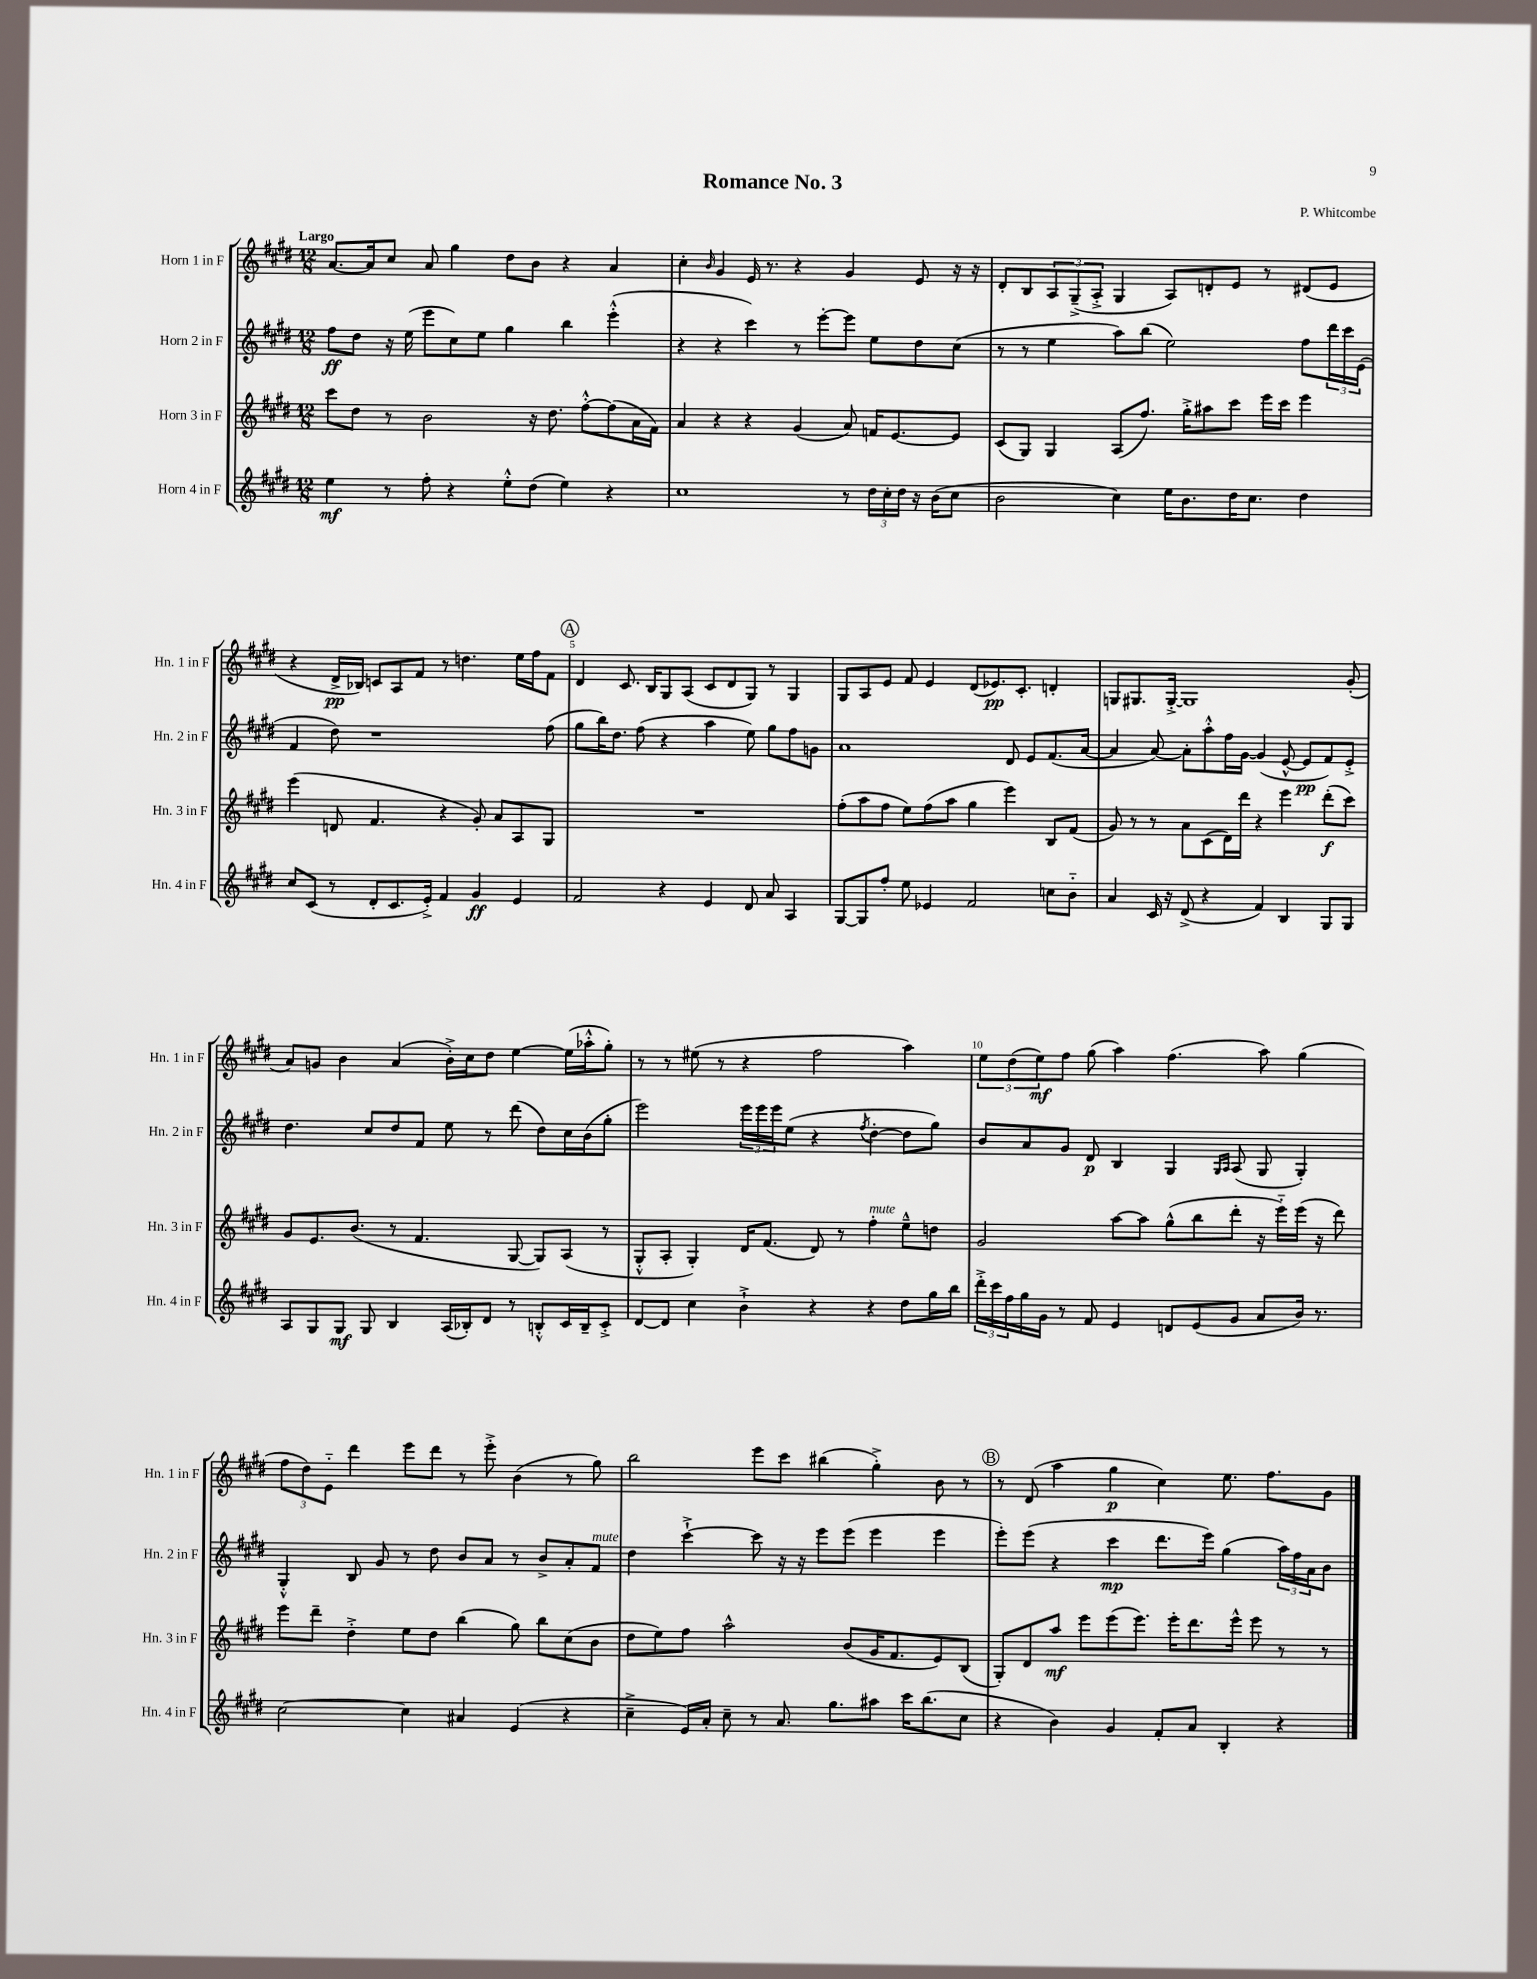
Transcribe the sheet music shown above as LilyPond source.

\header { title = "Romance No. 3" composer = "P. Whitcombe" }
<<
\new StaffGroup <<
\new Staff = "s0" \with { instrumentName = "Horn 1 in F" shortInstrumentName = "Hn. 1 in F" } {
    \clef treble \key e \major \numericTimeSignature \time 12/8 \tempo "Largo"
    a'8.~ a'16 cis''8 a'8 gis''4 dis''8 b'8 r4 a'4 |
    cis''4-. \grace { b'16 } gis'4 e'16 r8. r4 gis'4 e'8 r16 r16 |
    dis'8-. b8 \tuplet 3/2 { a8 gis8--->( a8-.-> } gis4 a8) d'8-. e'8 r8 dis'8( e'8 |
    r4 dis'16->\pp bes16) c'8 a8 fis'8 r8 d''4. e''16 fis''16 fis'8 |
    \mark \markup { \circle "A" } dis'4 cis'8. b16 gis8 a8( cis'8 dis'8 gis8) r8 gis4 |
    gis8 a8 e'8 fis'8 e'4 dis'8( ees'8.\pp) cis'8.-. d'4-. |
    g8 gis8. gis16~-.-> gis1 gis'8-.( |
    a'8) g'8 b'4 a'4( b'16-.->) cis''16 dis''8 e''4~ e''16( aes''16-.-^ gis''8-.) |
    r8 r8 eis''8( r8 r4 fis''2 a''4) |
    \tuplet 3/2 { e''8 dis''8( e''8\mf) } fis''8 gis''8( a''4) fis''4.( a''8) gis''4( |
    \tuplet 3/2 { fis''8 dis''8) e'8-_ } dis'''4 e'''8 dis'''8 r8 e'''8-.-> b'4( r8 gis''8) |
    b''2 e'''8 cis'''8 bis''4( gis''4-.->) b'8 r8 |
    \mark \markup { \circle "B" } r8 dis'8( a''4 gis''4\p cis''4) e''8. fis''8. gis'8 \bar "|." |
}
\new Staff = "s1" \with { instrumentName = "Horn 2 in F" shortInstrumentName = "Hn. 2 in F" } {
    \clef treble \key e \major \numericTimeSignature \time 12/8
    fis''8\ff dis''8 r16 e''16( e'''8 cis''8) e''8 gis''4 b''4 e'''4-.-^( |
    r4 r4 cis'''4) r8 e'''8~-. e'''8 e''8 dis''8 cis''8( |
    r8 r8 e''4 a''8) b''8( e''2) fis''8 \tuplet 3/2 { dis'''16 cis'''16 e'16( } |
    fis'4 dis''8) r1 fis''8( |
    \mark \markup { \circle "A" } gis''8 b''16) dis''8. fis''8( r4 a''4 e''8) gis''8 fis''8 g'8 |
    a'1 dis'8 e'8 fis'8.( a'16~ |
    a'4 a'8~) a'8-. a''8-.-^ fis''16 gis'16~ gis'4( e'8~-^ e'8\pp fis'8) e'8-.-> |
    dis''4. cis''8 dis''8 fis'8 e''8 r8 dis'''8( dis''8) cis''16 b'16( gis''8-. |
    e'''2) \tuplet 3/2 { e'''16 e'''16 e'''16 } e''8( r4 \acciaccatura { fis''8 } dis''4~-. dis''8 gis''8) |
    b'8 a'8 gis'8 dis'8\p b4 gis4 \grace { gis16 a16 } a8( gis8 gis4-.) |
    gis4-.-^ b8 gis'8 r8 dis''8 b'8 a'8 r8 b'8-> a'8-. fis'8^\markup { \italic "mute" } |
    dis''4 cis'''4~-!-> cis'''8 r16 r16 e'''8 e'''8( e'''4 e'''4 |
    \mark \markup { \circle "B" } e'''8-.) e'''8( r4 cis'''4\mp dis'''8. e'''16) gis''4( \tuplet 3/2 { a''16) fis''16 a'16 } b'8 \bar "|." |
}
\new Staff = "s2" \with { instrumentName = "Horn 3 in F" shortInstrumentName = "Hn. 3 in F" } {
    \clef treble \key e \major \numericTimeSignature \time 12/8
    cis'''8 dis''8 r8 b'2 r16 dis''8. fis''8~-.-^ fis''8( a'16 fis'16) |
    a'4 r4 r4 gis'4( a'8) f'16 e'8.~ e'8 |
    cis'8( gis8) gis4 a8( fis''8.) gis''16-.-> ais''8 cis'''8 e'''16 cis'''16 e'''4 |
    e'''4( d'8 fis'4. r4 gis'8-.) a'8 a8 gis8 |
    \mark \markup { \circle "A" } R1. |
    fis''8-.( a''8 fis''8 e''8) fis''8( a''8 gis''4 e'''4) b8 fis'8( |
    gis'8) r8 r8 a'8 cis'8( dis'16) dis'''16 r4 e'''4 dis'''8-.\f( cis'''8) |
    gis'8 e'8. b'8.( r8 fis'4. gis8~ gis8) a8( r8 |
    gis8-.-^ a8-. gis4-.) dis'16 fis'8.( dis'8) r8 fis''4-.^\markup { \italic "mute" } e''8---^ d''8 |
    gis'2 a''8~ a''8 gis''8-^( b''8 dis'''8-. r16 e'''16-_) e'''16( r16 dis'''8) |
    e'''8 dis'''8-- dis''4-.-> e''8 dis''8 b''4( gis''8) b''8 cis''8( b'8 |
    dis''8 e''8) fis''8 a''2-^ b'8( gis'16 fis'8. e'8) b8( |
    \mark \markup { \circle "B" } gis8-.) dis'8 a''8\mf e'''8 e'''8( e'''8.) e'''16-. dis'''8. e'''16-^ e'''8 r8 r8 \bar "|." |
}
\new Staff = "s3" \with { instrumentName = "Horn 4 in F" shortInstrumentName = "Hn. 4 in F" } {
    \clef treble \key e \major \numericTimeSignature \time 12/8
    e''4\mf r8 fis''8-. r4 e''8-.-^ dis''8( e''4) r4 |
    cis''1 r8 \tuplet 3/2 { dis''16 cis''16-. dis''16 } r16 b'16( cis''8 |
    b'2 cis''4) e''16 b'8. dis''16 cis''8. dis''4 |
    cis''8 cis'8( r8 dis'8-. cis'8. e'16-.->) fis'4 gis'4\ff e'4 |
    \mark \markup { \circle "A" } fis'2 r4 e'4 dis'8 a'8 a4 |
    gis8~ gis8 fis''8-. e''8 ees'4 fis'2 c''8 b'8-_ |
    a'4 cis'16 r16 dis'8->( r4 fis'4) b4 gis8 gis8 |
    a8 gis8 gis8\mf gis8 b4 a16( bes16-.) dis'8 r8 b8-.-^ cis'16 b16-- cis'8-.-> |
    dis'8~ dis'8 cis''4 b'4-!-> r4 r4 dis''8 gis''16 b''16 |
    \tuplet 3/2 { dis'''16-.-> cis'''16 fis''16 } gis''16 gis'16 r8 fis'8 e'4 d'8 e'8( gis'8 a'8 b'16) r8. |
    cis''2~ cis''4 ais'4 e'4( r4 |
    cis''4---> e'16) a'16-. cis''8-- r8 a'8. gis''8. ais''8 cis'''16 b''8.( cis''8 |
    \mark \markup { \circle "B" } r4 b'4) gis'4 fis'8-. a'8 b4-. r4 \bar "|." |
}
>>
>>
\layout { \context { \Score \override BarNumber.break-visibility = ##(#f #t #t) barNumberVisibility = #(every-nth-bar-number-visible 5) } }
